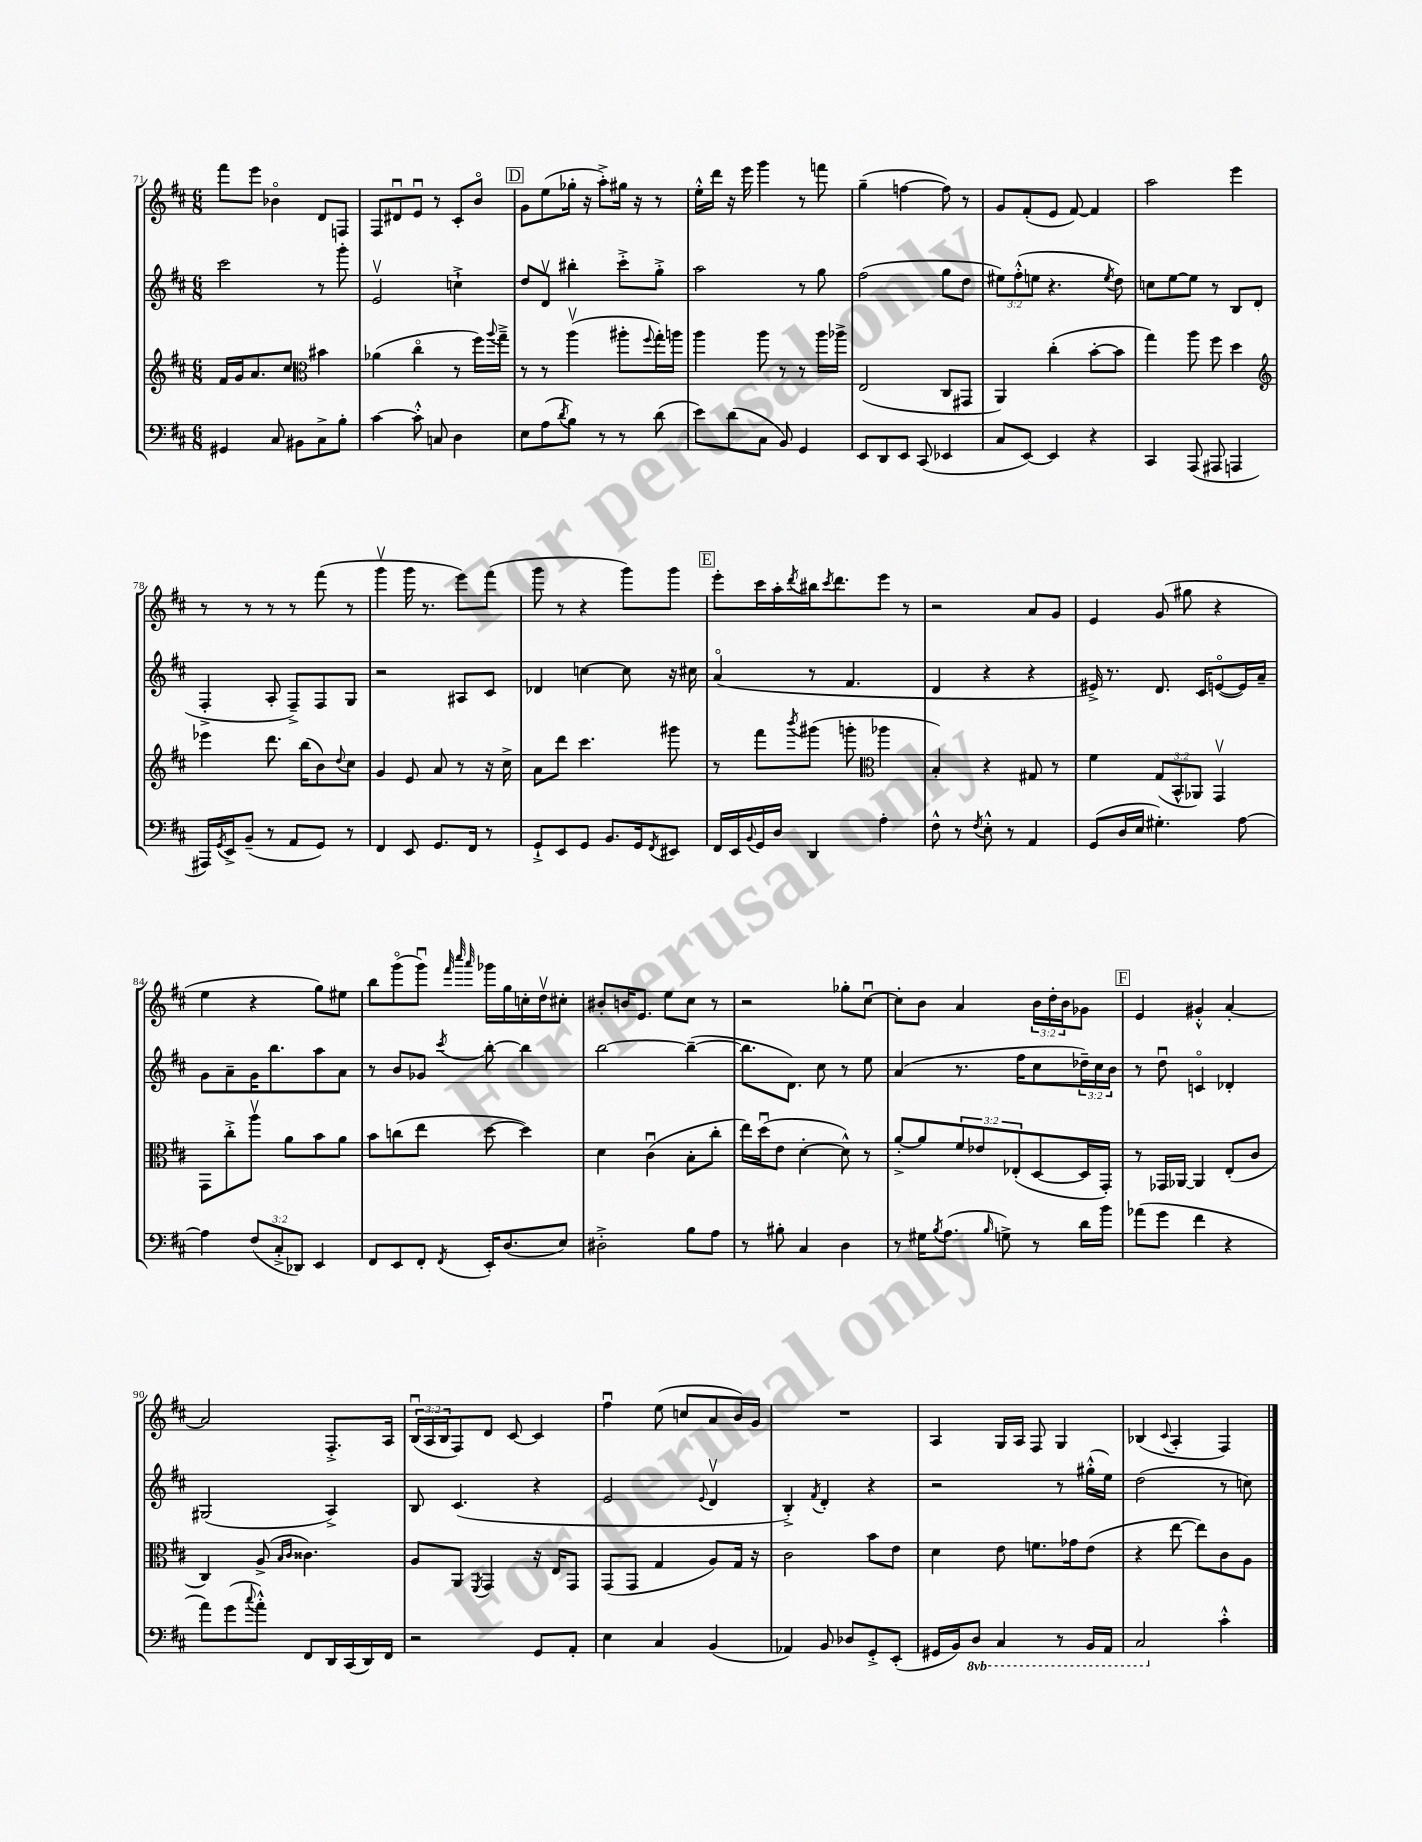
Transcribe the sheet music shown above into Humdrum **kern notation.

**kern	**kern	**kern	**kern
*part4	*part3	*part2	*part1
*staff4	*staff3	*staff2	*staff1
*clefF4	*clefG2	*clefG2	*clefG2
*k[f#c#]	*k[f#c#]	*k[f#c#]	*k[f#c#]
*M6/8	*M6/8	*M6/8	*M6/8
=71	=71	=71	=71
4GG#X/	16f#/LL	2ccc#\	8fff#\L
.	16g/J	.	.
.	8.a/	.	8eee\J
8C#/	.	.	4b-X\
.	8.cc#/J	.	.
8BB#X\L	.	.	.
*	*clefC3	*	*
8C#^\	4b#X\	8r	8d/L
8B'\J	.	8ggg'\	8Fn/J
=72	=72	=72	=72
[4c#\	(4a-X\	2ev/	8F#/L
.	.	.	8d#Xu/
8c#'^^\]	4cc#\	.	8eu/J
8Cn/	.	.	8r
4D\	8r	4ccn`^\	8c#'/L
.	16ff#\LL)	.	8b/J
.	8qqaa/	.	.
.	16gg~^\JJ	.	.
!!LO:REH:place=s1:t=D
=73	=73	=73	=73
8E\L	8r	8dd/L	8g\L
(8A\	8r	8dv/J	(8ee\
8qd/	.	.	.
8B\J)	(4aav\	4bb#X'\	16gg-X'\Jk
.	.	.	16r
8r	.	.	8aa'^\L)
8r	8aa#X'\L	8ccc#'^\L	16gg#X\Jk
.	.	.	16r
.	8qqff#/	.	.
(8d\	16gg'\L)	8gg'^\J	8r
.	16aan\JJ	.	.
=74	=74	=74	=74
8e\L)	4aa\	2aa\	16ee'^^\LL
.	.	.	16ddd\JJ
(8d\	.	.	16r
.	.	.	16eee\
8C#\J	8aa\	.	4ggg\
8BB/)	8r	.	.
4GG/	8r	8r	8r
.	16aa\LL	8gg\	8fffn\
.	16aa-X^\JJ	.	.
=75	=75	=75	=75
8EE/L	(2E/	(2ff#\	(4gg~\
8DD/	.	.	.
8EE/J	.	.	[4ffn\
(8CC#/	.	.	.
4EE-X/	8C#/L	8gg\L	8ff\])
.	8GG#X/J	8dd\J	8r
=76	=76	=76	=76
8C#/L	4AA/)	12ee#X\L)	8g/L
.	.	(12ff#'^^\	.
[8EE/J)	.	.	(8f#'/
.	.	12een\J	.
4EE/]	(4cc#'\	4.r	8e/J
.	.	.	[8f#/)
4r	[8b'\L	.	4f#/]
.	.	8qee/	.
.	8b\J]	8dd\)	.
=77	=77	=77	=77
4CC#/	4gg\)	8ccn\L	2aa\
.	.	[8ee\	.
(8AAA/	8aa\	8ee\J]	.
8AAA#X/	8ff#\	8r	.
4AAAn/	4dd\	8B/L	4eee\
.	.	(8d/J	.
!!LO:LB:g=z
=78	=78	=78	=78
*	*clefG2	*	*
16AAA#X/LL)	4eee-X\	4F#'^/	8r
8qGG/	.	.	.
16EE^/J	.	.	.
(8BB~/J	.	.	8r
8r	8.ddd\	8A'/	8r
8AA/L	.	8F#~^/L)	8r
.	(16bb\KL	.	.
8GG/J)	8b\)	8F#/	(8fff#\
.	8qqdd/	.	.
8r	8cc#\J	8G/J	8r
=79	=79	=79	=79
4FF#/	4g/	2r	4gggv\
8EE/	8e/	.	16ggg\
.	.	.	8.r
8.GG/L	8a/	.	.
.	8r	8A#X/L	8eee\L)
16FF#/Jk	.	.	.
8r	16r	8c#/J	(8fff#\J
.	16cc#^\	.	.
=80	=80	=80	=80
8GG`^/L	8a\L	4d-X/	8ggg\
8EE/	8ddd\J	.	8r
8GG/J	4.ccc#\	[4ccn\	4r
8.BB/L	.	.	.
.	.	8cc\]	8ggg\L)
16GG/k	.	.	.
8qFF#/	.	.	.
8EE#X/J	8ggg#X\	16r	8ggg\J
.	.	16cc#X\	.
!!LO:REH:place=s1:t=E
=81	=81	=81	=81
16FF#/LL	8r	(4a/	8eee'\L
16EE/	.	.	.
8qqBB/	.	.	.
16GG/	8fff#\L	.	16ccc#\L
16D/JJ	.	.	16aa'\
.	8qbbb/	.	8qddd/
4DD/	(8ggg#X\J	8r	16bb#X\J
.	.	.	8qccc#/
.	.	.	8.ddd\
.	8gggn'\	4.f#/	.
*	*clefC3	*	*
4A'\	4aa-X\	.	8eee\J
.	.	.	8r
=82	=82	=82	=82
8F#^^\	4B'/)	4d/	2r
8r	.	.	.
8qF#/	.	.	.
8E'^^\	4r	4r	.
8r	.	.	.
4AA/	8G#X/	4r	8a/L
.	8r	.	8g/J
=83	=83	=83	=83
(8GG/L	4f#\	16e#X^/)	4e/
.	.	8.r	.
16D/L	.	.	.
16E/JJ	.	.	.
4.G#X'\)	(12G/L	8.d/	(8g/
.	12BB^^/	.	.
.	.	.	8gg#X\
.	12AA-X/J)	.	.
.	.	16c#/KL	.
.	4GGv/	([8en/	4r
[8A\	.	16e/L])	.
.	.	16a~/JJ	.
!!LO:LB:g=z
=84	=84	=84	=84
4A\]	8GG\L	8g\L	4ee\
.	8cc#'^\	8a~\	.
(12F#/L	8aav\J	16g\K	4r
.	.	8.bb\	.
12C#'^/	.	.	.
.	8a\L	.	.
12DD-X/J)	.	.	.
4EE/	8b\	8aa\	8gg\L)
.	8a\J	8a\J	8ee#X\J
=85	=85	=85	=85
8FF#/L	8b\L	8r	8bb\L
8EE/	(8ccn\	8b/L	(8ggg\
8FF#'/J	8ee\J	8g-X/J	8gggu\J)
.	.	.	32qqfff#/
.	.	.	32qqcccc#/
8qFF#/	.	8qccc#/	32qqaaa/
16EE'/KL	[8dd\	[8bb'\	16ggg-X\LL
(8.D/	.	.	16gg\
.	4dd\])	4bb\]	16ccn'\
.	.	.	16ddv\J
8E/J)	.	.	8cc#X'\J
=86	=86	=86	=86
2D#X'^\	4d\	[2bb\	8b#X'/L
.	.	.	16bn/K
.	.	.	8.e/J
.	(4c#u\	.	.
.	.	.	8ee\L
8B\L	8B'\L	(4bb~\_	8cc#\J
8A\J	8cc#'\J	.	8r
=87	=87	=87	=87
8r	16ee\LL)	8.bb\L]	2r
.	(16ddu\J	.	.
8B#X'\	8e\J	.	.
.	.	8.d\J)	.
4C#/	[4d'\	.	.
.	.	8cc#\	.
4D\	8d^^\])	8r	8gg-X'\L
.	8r	8ee\	[8cc#u\J
=88	=88	=88	=88
8r	[8a'^/L	(4a/	8cc#'\L]
16G#X\KL	8a/]	.	8b\J
8qB/	.	.	.
(8.A\J	.	.	.
.	12f#/	8.r	4a/
.	12e-X/	.	.
16qqB/	.	.	.
8Gn^\)	.	.	.
.	(12E-X'/	.	.
.	.	16ff#\KL	.
8r	[8D/	8cc#\	24b\LL
.	.	.	24dd'\
.	.	.	24b\J
16d\LL	16D/L]	24dd-X~\L)	8g-X\J
.	.	24cc#\	.
16b\JJ	16GG'/JJ)	.	.
.	.	24b\JJ	.
!!LO:REH:place=s1:t=F
=89	=89	=89	=89
(8a-X\L	8r	8r	4e/
8g\J	16GG-X/LL	8ddu\	.
.	[16AA-X/JJ	.	.
4f#\	4AA-/]	4cn/	4g#X'^^/
4r	(8E'/L	4d-X'/	[4a'/
.	8c#/J	.	.
!!LO:LB:g=z
=90	=90	=90	=90
8a\L)	4C#/)	(2G#X/	2a/]
(8g\	.	.	.
8qqcc#/	.	.	.
8a'^^\J)	(8A^/	.	.
.	16qqB/LL	.	.
.	16qqc#/JJ	.	.
8FF#/L	4.c##X\)	.	.
16DD/L	.	4A^/)	8.F#'^/L
(16CC#/	.	.	.
16DD/)	.	.	.
16FF#/JJ	.	.	16A/Jk
=91	=91	=91	=91
2r	8A/L	8B/	(24Bu/LL
.	.	.	24A/
.	.	.	24B/J
.	8AA/J	(4.c#/	8F#/)
.	8qFF#/	.	.
.	4GG/	.	8d/J
.	.	.	[8c#/
8GG/L	16r	4r	4c#/]
.	16E/KL	.	.
8AA'/J	8GG/J	.	.
=92	=92	=92	=92
4E\	(8GG/L	2e/	4ff#u\
.	8GG/J	.	.
4C#/	4G/	.	(8ee\
.	.	.	8ccn/L
.	.	8qqe/	.
(4BB/	8A/L)	4dv/	8a/
.	16G/Jk	.	16b/L)
.	16r	.	16g/JJ
=93	=93	=93	=93
4AA-X/)	2c#\	4B'^/)	2.r
.	.	8qf#/	.
8BB/	.	4d'/	.
8D-X/L	.	.	.
8GG'^/	8b\L	4r	.
(8EE'/J	8e\J	.	.
=94	=94	=94	=94
16GG#X/LL	4d\	2r	4A/
16BB/J)	.	.	.
*8ba	*	*	*
8DD/J	.	.	.
4CC#/	8e\	.	16G/LL
.	.	.	16A/JJ
.	8.fn\L	.	8F#/
8r	.	8r	4G/
.	16g-X\k	.	.
16BBB/LL	(8e\J	(16gg#X'^^\LL	.
16AAA/JJ	.	16ee\JJ)	.
=95	=95	=95	=95
2CC#/	4r	(2dd\	(4B-X/
.	.	.	8qqc#/
.	[8ee\	.	4A'/
.	8ee\L])	.	.
*X8ba	*	*	*
4c#'^^\	8c#\	8r	4F#/)
.	8A\J	8ccn\)	.
==	==	==	==
*-	*-	*-	*-
